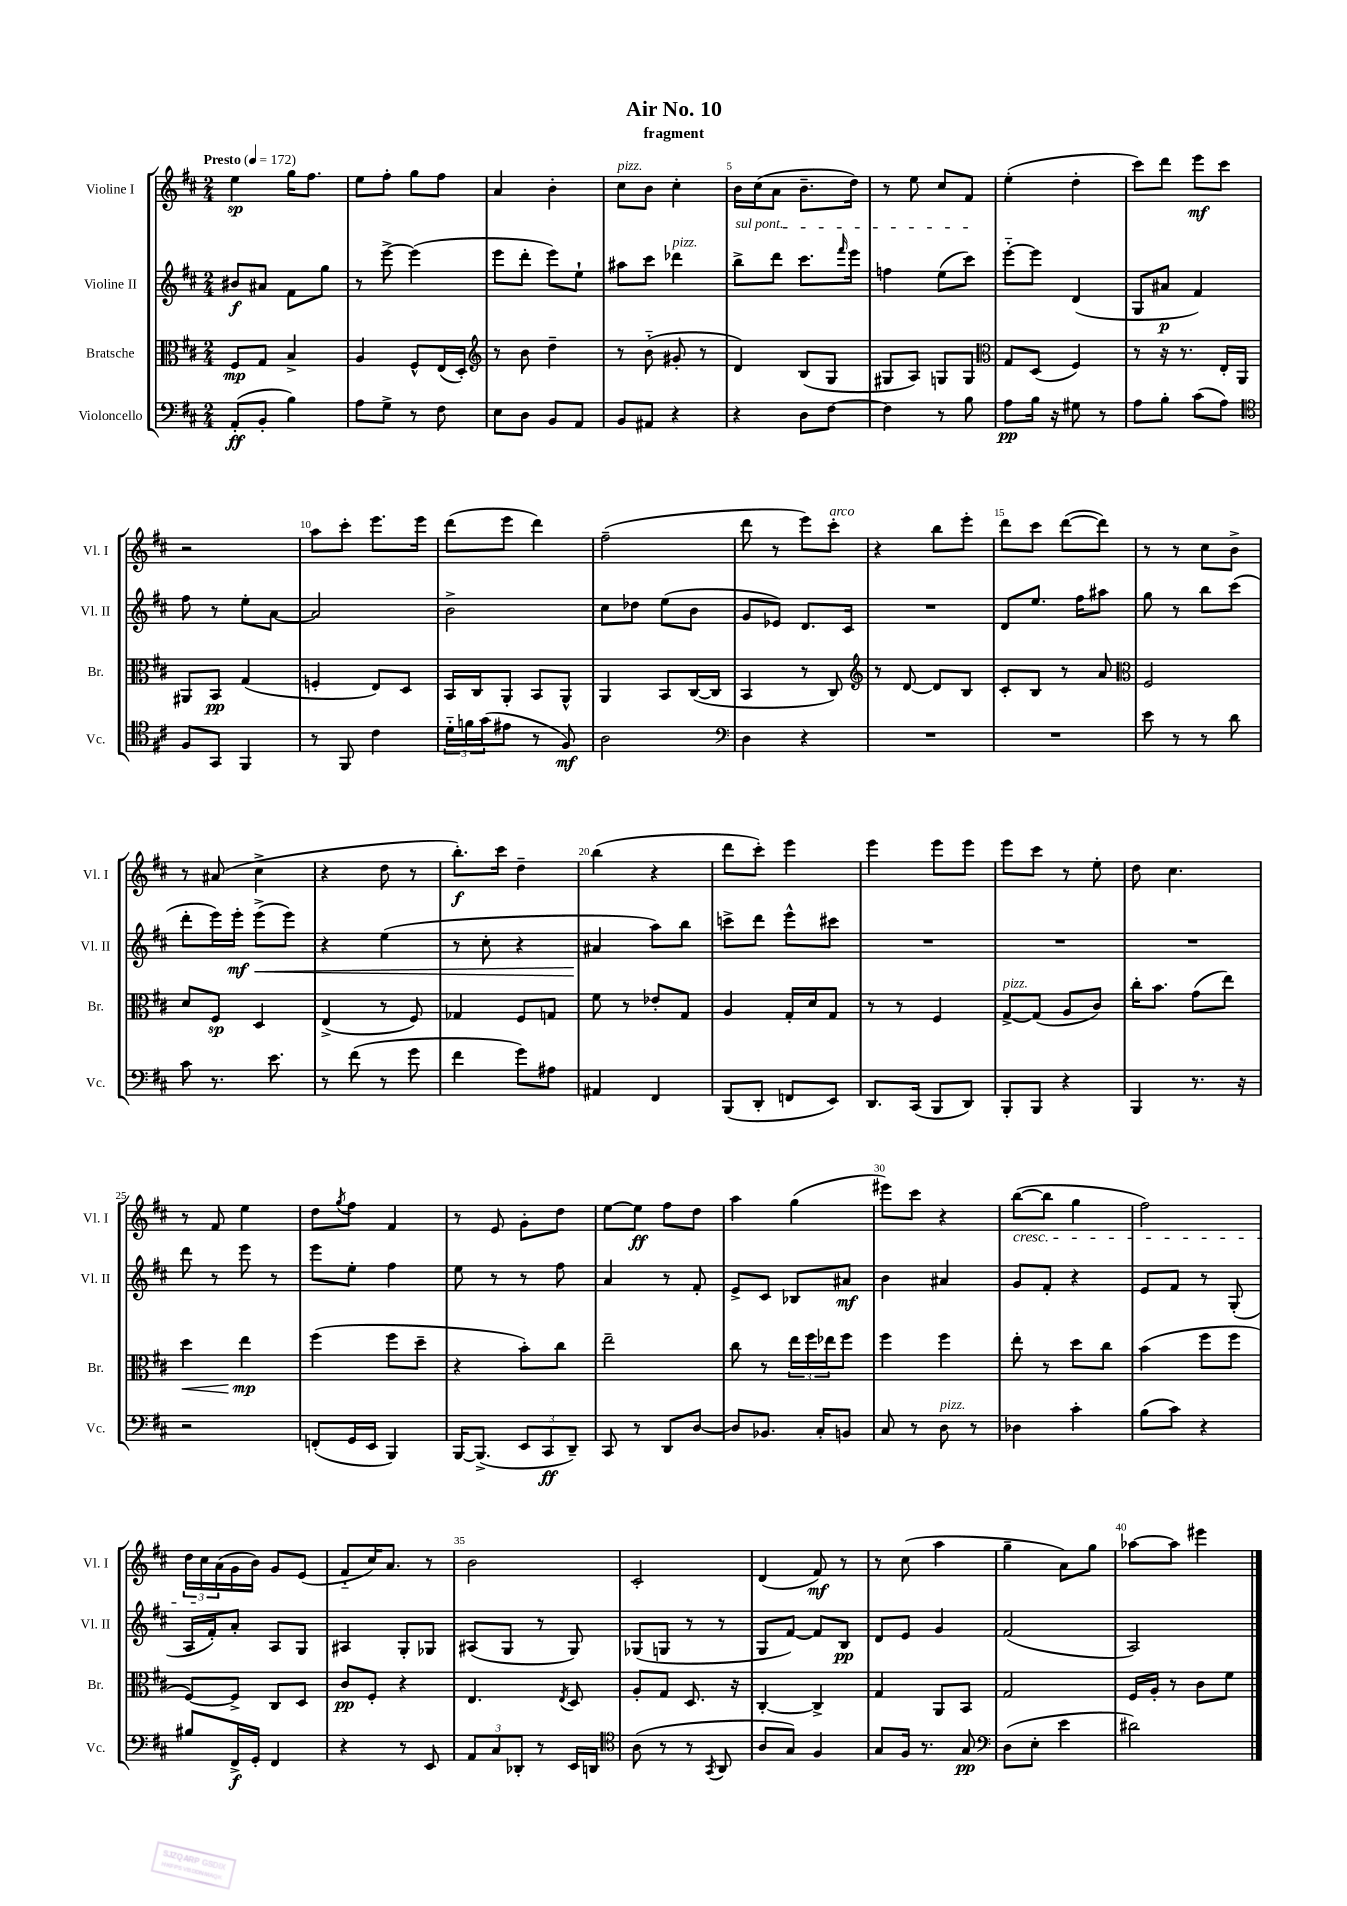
\header { title = "Air No. 10" subtitle = "fragment" }
<<
\new StaffGroup <<
\new Staff = "s0" \with { instrumentName = "Violine I" shortInstrumentName = "Vl. I" } {
    \clef treble \key d \major \numericTimeSignature \time 2/4 \tempo "Presto" 4 = 172
    e''4\sp g''16 fis''8. |
    e''8 fis''8-. g''8 fis''8 |
    a'4 b'4-. |
    cis''8^\markup { \italic "pizz." } b'8 cis''4-. |
    b'16 cis''16( a'8 b'8.-- d''16) |
    r8 e''8 cis''8 fis'8 |
    e''4-.( d''4-. |
    cis'''8) d'''8 e'''8\mf cis'''8 |
    r2 |
    a''8 cis'''8-. e'''8. e'''16 |
    d'''8( e'''8 d'''4) |
    fis''2--( |
    d'''8 r8 e'''8) cis'''8-.^\markup { \italic "arco" } |
    r4 b''8 e'''8-. |
    d'''8 cis'''8 d'''8~( d'''8) |
    r8 r8 cis''8 b'8-> |
    r8 ais'8( cis''4-> |
    r4 d''8 r8 |
    b''8.-.\f) cis'''16 d''4-- |
    b''4( r4 |
    d'''8 cis'''8-.) e'''4 |
    e'''4 e'''8 e'''8 |
    e'''8 cis'''8 r8 e''8-. |
    d''8 cis''4. |
    r8 fis'8 e''4 |
    d''8 \acciaccatura { g''8 } fis''8 fis'4 |
    r8 e'8 g'8-. d''8 |
    e''8~ e''8\ff fis''8 d''8 |
    a''4 g''4( |
    eis'''8) cis'''8 r4 |
    b''8~\cresc( b''8 g''4 |
    fis''2) |
    \tuplet 3/2 { d''16 cis''16\! a'16( } g'16 b'16) g'8 e'8( |
    fis'8-_ cis''16) a'8. r8 |
    b'2 |
    cis'2-. |
    d'4( fis'8\mf) r8 |
    r8 cis''8( a''4 |
    g''4-- a'8) g''8 |
    aes''8~ aes''8 eis'''4 \bar "|." |
}
\new Staff = "s1" \with { instrumentName = "Violine II" shortInstrumentName = "Vl. II" } {
    \clef treble \key d \major \numericTimeSignature \time 2/4
    bis'8\f ais'8 fis'8 g''8 |
    r8 e'''8~-> e'''4( |
    e'''8 d'''8-. e'''8) e''8-! |
    ais''8 cis'''8 des'''4^\markup { \italic "pizz." } |
    \once \override TextSpanner.bound-details.left.text = \markup { \italic "sul pont." } b''8->\startTextSpan d'''8 cis'''8. \grace { fis'''16 } e'''16 |
    f''4 e''8( cis'''8\stopTextSpan) |
    e'''8~-_ e'''8 d'4( |
    g8 ais'8\p fis'4) |
    fis''8 r8 e''8-. a'8~ |
    a'2 |
    b'2-> |
    cis''8 des''8 e''8( b'8 |
    g'8 ees'8) d'8. cis'16 |
    R2 |
    d'8 e''8. fis''16 ais''8 |
    g''8 r8 b''8 cis'''8( |
    d'''8-. e'''16) e'''16-.\mf e'''8->\<( e'''8) |
    r4 e''4( |
    r8 cis''8-. r4 |
    ais'4\! a''8) b''8 |
    c'''8-> d'''8 e'''8-^ cis'''8 |
    R2 |
    R2 |
    R2 |
    d'''8 r8 e'''8 r8 |
    e'''8 e''8-. fis''4 |
    e''8 r8 r8 fis''8 |
    a'4 r8 fis'8-. |
    e'8-> cis'8 bes8 ais'8\mf |
    b'4 ais'4 |
    g'8 fis'8-. r4 |
    e'8 fis'8 r8 g8-.( |
    a16 fis'16-.) a'8-. a8 g8 |
    ais4 g8-. ges8 |
    ais8( g8 r8 g8) |
    ges8( g8 r8 r8 |
    g8 fis'8~) fis'8 b8\pp |
    d'8 e'8 g'4 |
    fis'2( |
    a2) \bar "|." |
}
\new Staff = "s2" \with { instrumentName = "Bratsche" shortInstrumentName = "Br." } {
    \clef alto \key d \major \numericTimeSignature \time 2/4
    fis8\mp g8 b4-> |
    a4 fis8-^ e16( d16-.) |
    \clef treble r8 b'8 d''4-- |
    r8 b'8-_( gis'8-. r8 |
    d'4) b8( g8 |
    gis8 a8) g8 g8 |
    \clef alto g8 d8( fis4) |
    r8 r16 r8. e16-. a,16 |
    ais,8 b,8\pp g4( |
    f4-. e8) d8 |
    b,16 cis16 a,8-. b,8 a,8-^ |
    a,4 b,8 cis16~( cis16 |
    b,4 r8 cis8) |
    \clef treble r8 d'8~ d'8 b8 |
    cis'8-. b8 r8 a'8 |
    \clef alto fis2 |
    d'8 fis8\sp d4 |
    e4->( r8 fis8) |
    ges4 fis8 g8 |
    fis'8 r8 ees'8-. g8 |
    a4 g16-. d'16 g8 |
    r8 r8 fis4 |
    g8~->^\markup { \italic "pizz." } g8( a8 cis'8) |
    cis''16-. b'8. g'8( e''8) |
    d''4\< e''4\mp\! |
    fis''4( fis''8 d''8-- |
    r4 b'8-.) cis''8 |
    e''2-- |
    cis''8 r8 \tuplet 3/2 { e''16 fis''16 ees''16 } fis''8 |
    fis''4 fis''4 |
    e''8-. r8 d''8 cis''8 |
    b'4( fis''8 fis''8 |
    fis8~) fis8-> cis8 d8 |
    cis'8\pp fis8-. r4 |
    e4. \acciaccatura { e8 } d8 |
    a8-. g8 d8. r16 |
    cis4~-. cis4-> |
    g4 a,8 b,8 |
    g2 |
    fis16 a16-. r8 cis'8 fis'8 \bar "|." |
}
\new Staff = "s3" \with { instrumentName = "Violoncello" shortInstrumentName = "Vc." } {
    \clef bass \key d \major \numericTimeSignature \time 2/4
    a,8-.\ff( b,8-. b4) |
    a8 g8-> r8 fis8 |
    e8 d8 b,8 a,8 |
    b,8 ais,8 r4 |
    r4 d8 fis8~ |
    fis4 r8 b8 |
    a8\pp b16 r16 gis8 r8 |
    a8 b8-. cis'8( a8) |
    \clef tenor fis8 g,8 fis,4 |
    r8 fis,8 cis'4 |
    \tuplet 3/2 { d'16-_ f'16 g'16( } eis'8 r8 fis8\mf) |
    a2 |
    \clef bass d4 r4 |
    R2 |
    R2 |
    e'8 r8 r8 d'8 |
    cis'8 r8. e'8. |
    r8 fis'8( r8 g'8 |
    fis'4 g'8) ais8 |
    ais,4 fis,4 |
    b,,8( d,8-. f,8 e,8) |
    d,8. cis,16( b,,8 d,8) |
    b,,8-. b,,8 r4 |
    b,,4 r8. r16 |
    r2 |
    f,8-.( g,16 e,16 b,,4) |
    b,,16~ b,,8.->( \tuplet 3/2 { e,8 cis,8\ff d,8--) } |
    cis,8 r8 d,8 d8~ |
    d8 bes,8. cis16-. b,8 |
    cis8 r8 d8^\markup { \italic "pizz." } r8 |
    des4 cis'4-. |
    b8( cis'8) r4 |
    bis8 fis,16->\f g,16-. fis,4 |
    r4 r8 e,8 |
    \tuplet 3/2 { a,8 cis8 des,8-. } r8 e,16 d,16 |
    \clef tenor a8( r8 r8 \acciaccatura { g,8 } a,8 |
    a8 g8) fis4 |
    g8 fis16 r8. g8\pp |
    \clef bass d8( e8-. e'4 |
    dis'2) \bar "|." |
}
>>
>>
\layout { \context { \Score \override BarNumber.break-visibility = ##(#f #t #t) barNumberVisibility = #(every-nth-bar-number-visible 5) } }
